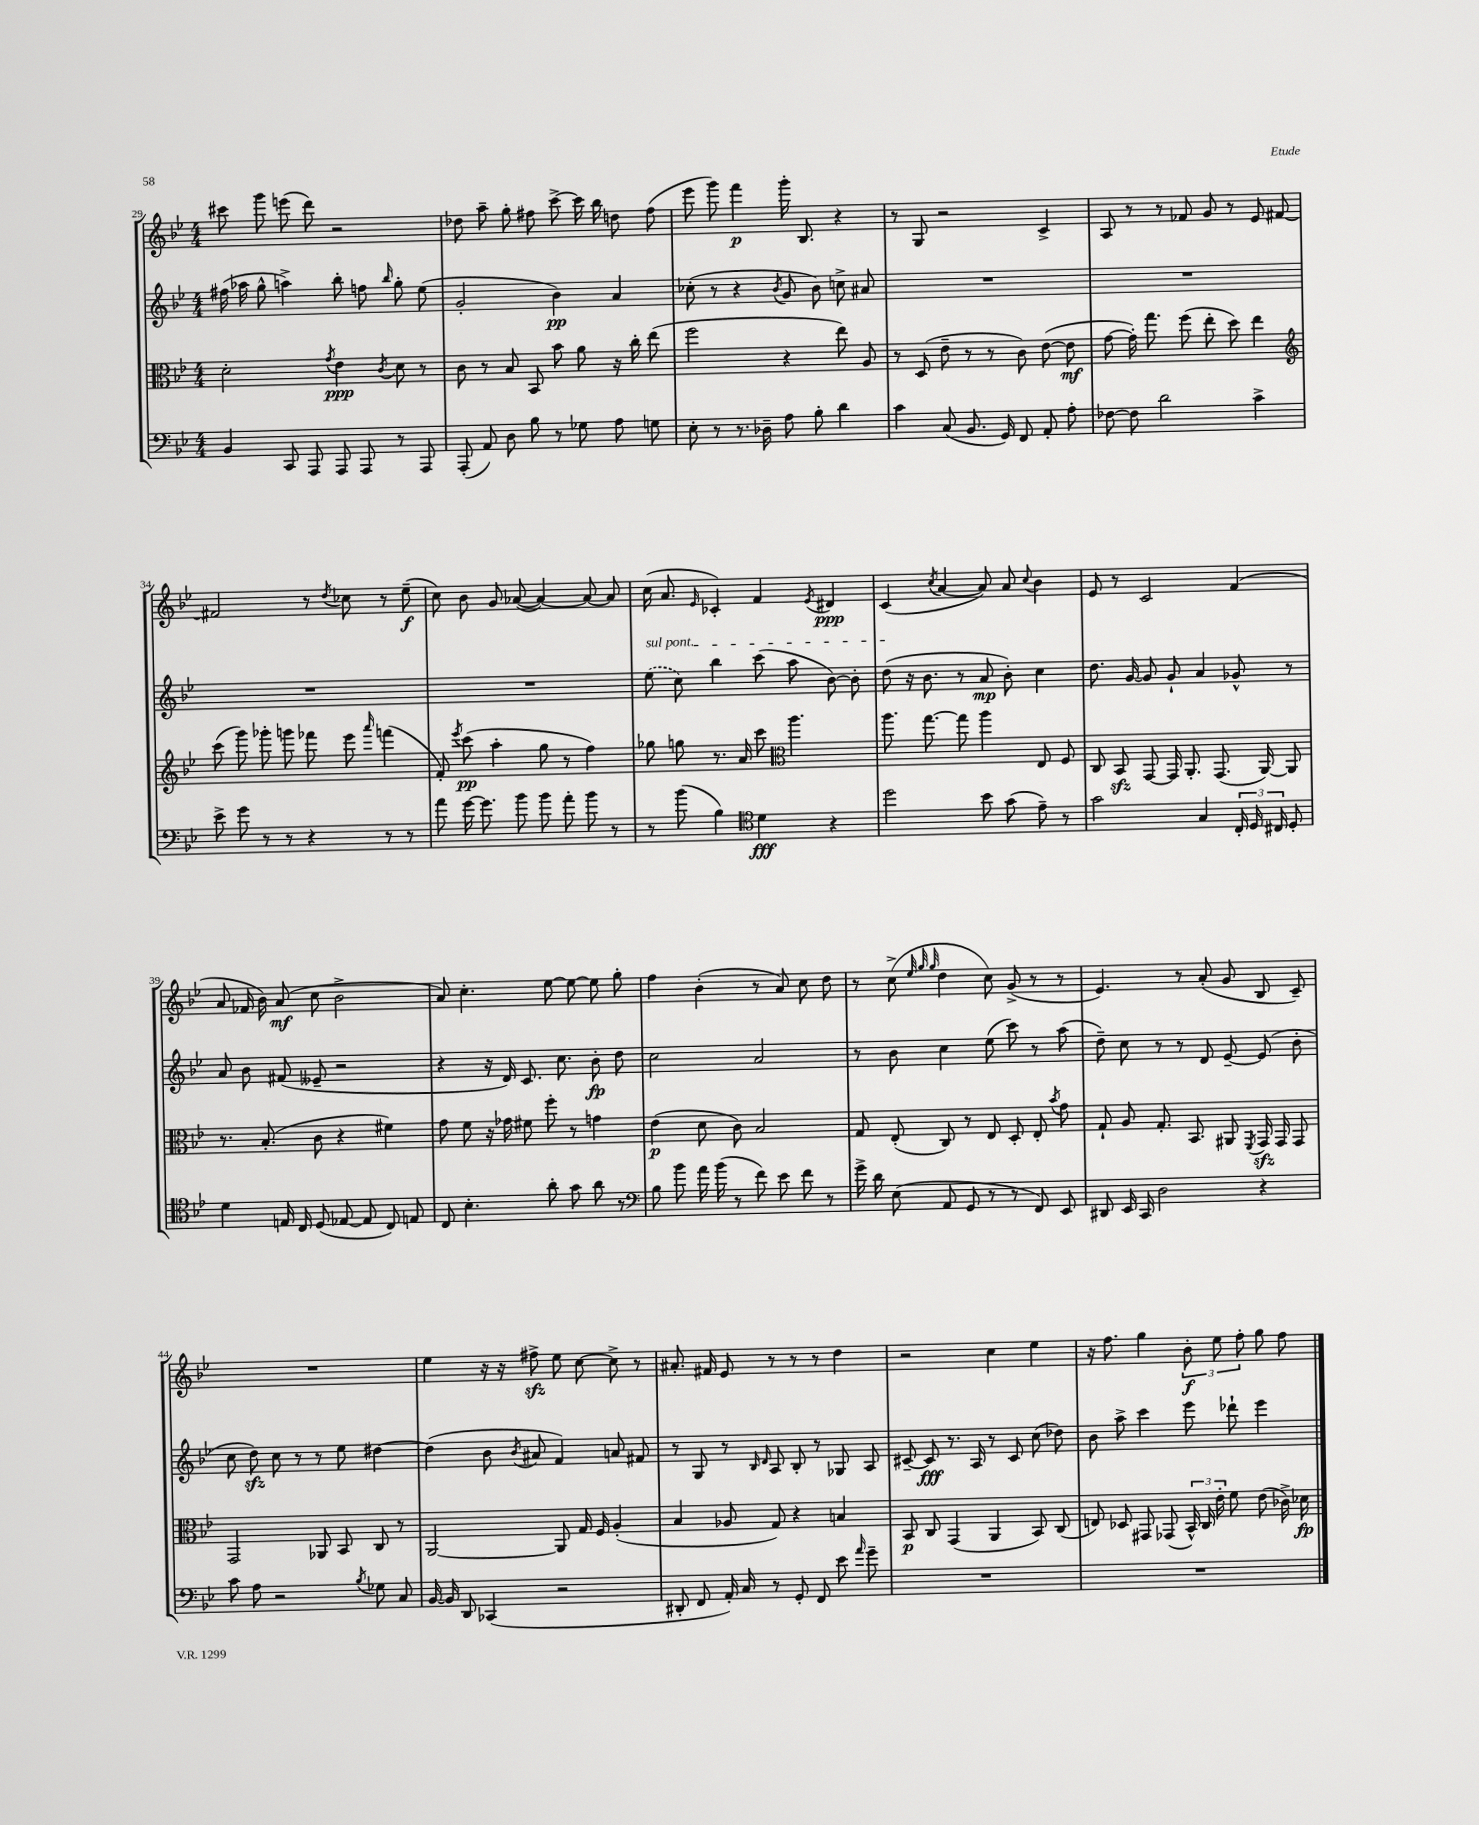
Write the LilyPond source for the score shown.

<<
\new StaffGroup <<
\new Staff = "s0" {
    \clef treble \key bes \major \numericTimeSignature \time 4/4
    \autoBeamOff cis'''8 g'''8 e'''8( d'''8) r2 |
    des''8 a''8-- g''8-. fis''8 c'''8~-> c'''16 bes''16 d''8 fis''8( |
    ees'''8 g'''8) f'''4\p g'''16-. bes8. r4 |
    r8 g8 r2 c'4-> |
    a8 r8 r8 fes'8 g'8 r8 ees'8 fis'8~ |
    fis'2 r8 \acciaccatura { d''8 } ces''8 r8 ees''8--\f( |
    c''8) bes'8 g'8 aes'8~( aes'4~) aes'8~ aes'8 |
    c''16( a'8. \grace { ees'16 } ces'4-.) f'4 \acciaccatura { ees'8 } dis'4\ppp |
    c'4( \acciaccatura { c''8 } a'4~ a'8) a'8 \appoggiatura { c''8 } bes'4 |
    ees'8 r8 c'2 f'4( |
    a'8 fes'16 bes'16) a'8\mf( c''8 bes'2-> |
    a'8) c''4.-. ees''8~ ees''8~ ees''8 g''8-. |
    f''4 bes'4-.( r8 a'8) c''8 d''8 |
    r8 c''8->( \grace { ees''32 g''32 g''32 } d''4 c''8) g'8->( r8 r8 |
    ees'4.) r8 a'8-.( g'8 bes8 c'8--) |
    R1 |
    ees''4 r16 r16 fis''8->\sfz ees''8 c''8~ c''8-> r8 |
    ais'8.-. fis'16 ees'8 r8 r8 r8 d''4 |
    r2 c''4 ees''4 |
    r16 f''8. g''4 \tuplet 3/2 { bes'8-.\f ees''8 f''8-. } g''8 f''8 \bar "|." |
}
\new Staff = "s1" {
    \clef treble \key bes \major \numericTimeSignature \time 4/4
    \autoBeamOff fis''16( aes''16 g''8-^ a''4->) bes''8-. f''8 \grace { bes''16 } g''8-. ees''8( |
    g'2-. bes'4\pp) a'4 |
    ces''8-.( r8 r4 \acciaccatura { bes'8 } g'8 bes'8) c''8-> ais'8 |
    R1 |
    R1 |
    R1 |
    R1 |
    \once \override TextSpanner.bound-details.left.text = \markup { \italic "sul pont." } \once \slurDashed ees''8\startTextSpan( c''8) bes''4 c'''8( a''8 bes'8~) bes'8-. |
    d''8\stopTextSpan( r16 bes'8. r8 a'8\mp bes'8-.) c''4 |
    d''8. g'16~ g'8 g'8-! a'4 ges'8-^ r8 |
    a'8 bes'8 fis'8( eeses'8-- r2 |
    r4 r16 d'16) c'8. c''8. bes'8-.\fp d''8 |
    c''2 a'2 |
    r8 bes'8 c''4 ees''8( c'''8) r8 a''8( |
    d''8--) c''8 r8 r8 d'8 ees'8~-- ees'8( bes'8-. |
    c''8 d''8\sfz) c''8 r8 r8 ees''8 dis''4~ |
    dis''4( bes'8 \acciaccatura { bes'8 } ais'8 f'4) a'8 fis'8 |
    r8 g8 r8 \grace { bes16 d'16 } a8 bes8-. r8 ges8 a8 |
    cis'8~-- cis'8\fff r8. a16 r8 cis'8 c''8( des''8) |
    bes'8 a''8-> c'''4 ees'''8 des'''8-! ees'''4 \bar "|." |
}
\new Staff = "s2" {
    \clef alto \key bes \major \numericTimeSignature \time 4/4
    \autoBeamOff d'2-. \acciaccatura { g'8 } ees'4\ppp \acciaccatura { c'8 } d'8 r8 |
    c'8 r8 bes8 bes,8 bes'8 a'8 r16 c''16-. ees''8( |
    f''2 r4 ees''8) a8 |
    r8 d8( ees'8-- r8 r8 c'8) ees'8~( ees'8\mf |
    g'8~ g'16-.) g''8. f''8( ees''8-. d''8) ees''4 |
    \clef treble c'''8( g'''8) ges'''8-. g'''8 fes'''8 ees'''8 \grace { a'''16 } f'''4( |
    f'8-.) \acciaccatura { ees'''8 } c'''8\pp( a''4-. g''8 r8 f''4) |
    ges''8 g''8 r8. a'16 c'''8 \clef alto a''4. |
    a''8. g''8.~ g''8 a''4 ees8 f8 |
    c8 bes,8\sfz g,8~ g,16 a,8.-. g,8.( a,16~) a,8 |
    r8. bes8.-.( c'8 r4 fis'4) |
    g'8 f'8 r16 ges'16 fis'8 f''8-. r8 g'4 |
    ees'4\p( d'8 c'8) bes2 |
    g8 ees8-.( c8) r8 ees8 d8-. ees8-. \acciaccatura { bes'8 } g'8 |
    g8-! a8 g8.-. bes,8. ais,8 \acciaccatura { f,8 } g,16\sfz g,16 g,8 |
    g,2 aes,8 bes,8 c8 r8 |
    a,2~ a,8 g16 f16 a4-.( |
    bes4 aes8 g8) r4 b4 |
    bes,8\p c8 g,4( a,4 bes,8) c8( |
    e8) des8 gis,8 ges,8( \tuplet 3/2 { bes,16-^) c16 ees'16-. } f'8 ees'8( ces'16->) des'16\fp \bar "|." |
}
\new Staff = "s3" {
    \clef bass \key bes \major \numericTimeSignature \time 4/4
    \autoBeamOff bes,4 c,8 a,,8 a,,8 a,,8 r8 a,,8 |
    a,,8-.( a,8) d8 bes8 r8 ges8 a8 g8 |
    ees8-. r8 r8. des16-- a8 bes8-. d'4 |
    c'4 c8( bes,8. g,16) f,8 a,8-. a8-. |
    fes8~ fes8 d'2 c'4-> |
    ees'8-> g'8 r8 r8 r4 r8 r8 |
    a'8 g'16~ g'8. bes'8 bes'8 a'8-. bes'8 r8 |
    r8 bes'8( bes4) \clef tenor d'4\fff r4 |
    d''2 bes'8 g'8( ees'8--) r8 |
    g'2 g4 \tuplet 3/2 { c16-. d16 cis16 } d8-. |
    d'4 e16 c16 d8( ees8~ ees8 c8) e8 |
    c8 bes4.-. a'8-. g'8 a'8 r8 |
    \clef bass bes8 bes'8 a'16 bes'16( r8 f'8) ees'8 f'8 r8 |
    g'16-> d'16 ees8( a,8 g,8 r8 r8 f,8) ees,8 |
    dis,8 ees,16 c,16 d2 r4 |
    c'8 a8 r2 \acciaccatura { bes8 } ges8 c8 |
    bes,16~ bes,16 d,8 ces,4( r2 |
    dis,8-. f,8 a,16-.) c16 r8 g,8-. f,8 ees'8 \grace { a'16 } g'8-- |
    R1 |
    R1 \bar "|." |
}
>>
>>
\layout { \context { \Score currentBarNumber = #29 } }
